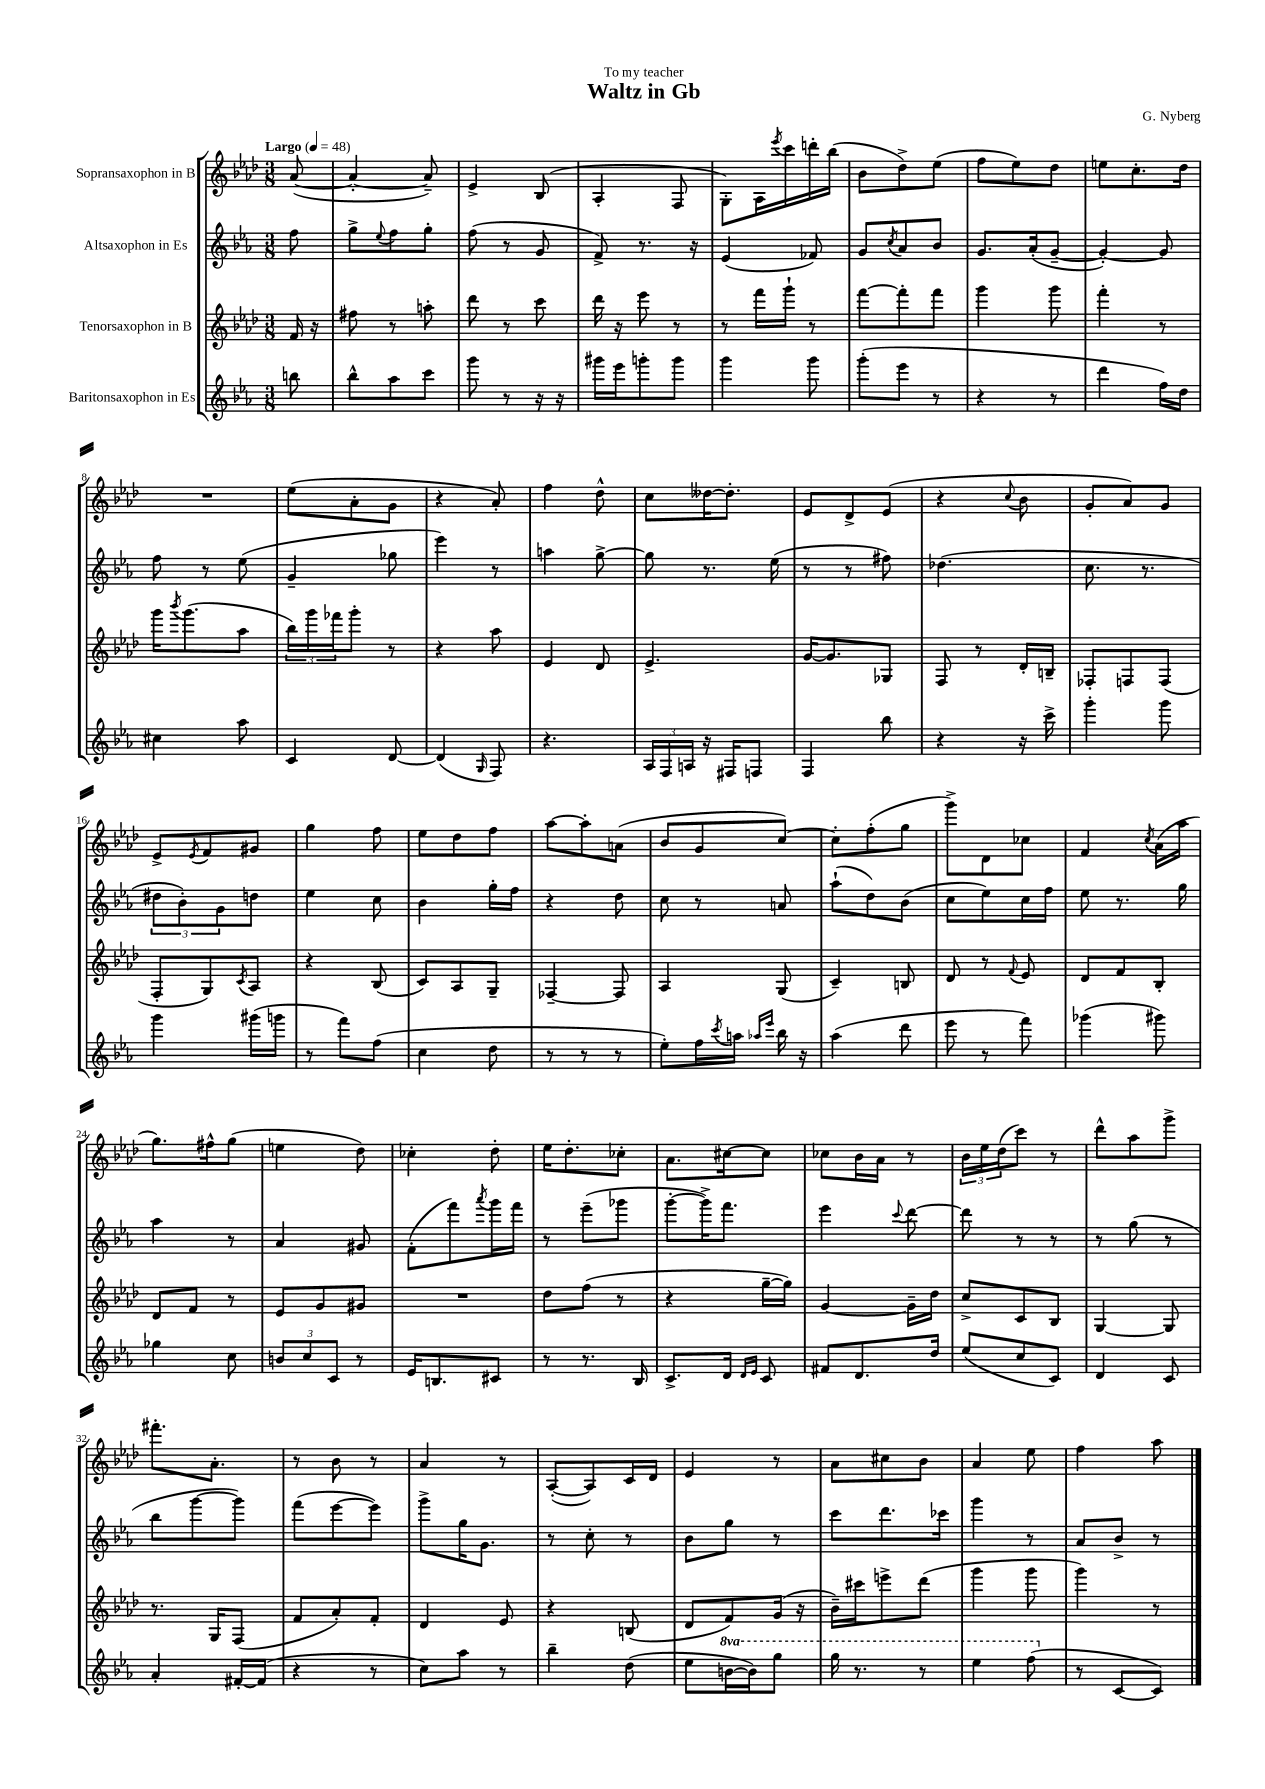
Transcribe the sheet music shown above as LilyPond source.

\header { title = "Waltz in Gb" composer = "G. Nyberg" dedication = "To my teacher" }
<<
\new StaffGroup <<
\new Staff = "s0" \with { instrumentName = "Sopransaxophon in B" } {
    \clef treble \key aes \major \numericTimeSignature \time 3/8 \partial 8 \tempo "Largo" 4 = 48
    aes'8~( |
    aes'4~-. aes'8--) |
    ees'4-> bes8( |
    aes4-. f8 |
    g8-.) aes16 \acciaccatura { ees'''8 } c'''16 d'''16-. bes''16( |
    bes'8 des''8->) ees''8( |
    f''8 ees''8) des''8 |
    e''8 c''8.-. des''16 |
    R4. |
    ees''8( aes'8-. g'8 |
    r4 aes'8-.) |
    f''4 des''8-^ |
    c''8 deses''16~ deses''8.-. |
    ees'8 des'8-> ees'8( |
    r4 \appoggiatura { c''8 } bes'8 |
    g'8-. aes'8) g'8 |
    ees'8-> \acciaccatura { ees'8 } f'8 gis'8 |
    g''4 f''8 |
    ees''8 des''8 f''8 |
    aes''8~ aes''8-. a'8( |
    bes'8 g'8 c''8~) |
    c''8-. f''8-.( g''8 |
    g'''8->) des'8 ces''8 |
    f'4 \acciaccatura { c''8 } aes'16( aes''16 |
    g''8.) fis''16-^ g''8( |
    e''4 des''8) |
    ces''4-. des''8-. |
    ees''16 des''8.-. ces''8-. |
    aes'8. cis''16~ cis''8 |
    ces''8 bes'16 aes'16 r8 |
    \tuplet 3/2 { bes'16 ees''16 des''16( } c'''8) r8 |
    des'''8-^ aes''8 g'''8-> |
    fis'''8.-. aes'8.-. |
    r8 bes'8 r8 |
    aes'4 r8 |
    aes8~-.( aes8) c'16 des'16 |
    ees'4 r8 |
    aes'8 cis''8 bes'8 |
    aes'4 ees''8 |
    f''4 aes''8 \bar "|." |
}
\new Staff = "s1" \with { instrumentName = "Altsaxophon in Es" } {
    \clef treble \key ees \major \numericTimeSignature \time 3/8 \partial 8
    f''8 |
    g''8-> \appoggiatura { ees''8 } f''8 g''8-. |
    f''8( r8 g'8 |
    f'8->) r8. r16 |
    ees'4( fes'8) |
    g'8 \acciaccatura { c''8 } aes'8 bes'8 |
    g'8. aes'16-.( g'8~-- |
    g'4~-.) g'8 |
    f''8 r8 ees''8( |
    g'4-- ges''8 |
    ees'''4) r8 |
    a''4 g''8~-> |
    g''8 r8. ees''16( |
    r8 r8 fis''8) |
    des''4.( |
    c''8. r8. |
    \tuplet 3/2 { dis''8 bes'8-.) g'8 } d''8 |
    ees''4 c''8 |
    bes'4 g''16-. f''16 |
    r4 d''8 |
    c''8 r8 a'8 |
    aes''8-!( d''8) bes'8( |
    c''8 ees''8) c''16 f''16 |
    ees''8 r8. g''16 |
    aes''4 r8 |
    aes'4 gis'8 |
    f'8-.( f'''8) \acciaccatura { aes'''8 } g'''16 f'''16 |
    r8 ees'''8--( ges'''8 |
    g'''8~-. g'''16->) f'''8. |
    ees'''4 \appoggiatura { c'''8 } d'''8~ |
    d'''8 r8 r8 |
    r8 g''8( r8 |
    bes''8 g'''8~ g'''8) |
    f'''8( ees'''8~ ees'''8) |
    g'''8-> g''16 g'8. |
    r8 c''8-. r8 |
    bes'8 g''8 r8 |
    c'''8 d'''8. ces'''16 |
    g'''4 r8 |
    aes'8 bes'8-> r8 \bar "|." |
}
\new Staff = "s2" \with { instrumentName = "Tenorsaxophon in B" } {
    \clef treble \key aes \major \numericTimeSignature \time 3/8 \partial 8
    f'16 r16 |
    fis''8 r8 a''8-. |
    des'''8 r8 c'''8 |
    des'''16 r16 ees'''8 r8 |
    r8 f'''16 g'''16-! r8 |
    f'''8~ f'''8-. f'''8 |
    g'''4 g'''8 |
    f'''4-. r8 |
    g'''16 \acciaccatura { bes'''8 } g'''8.( aes''8 |
    \tuplet 3/2 { bes''16) g'''16 fes'''16 } g'''8-. r8 |
    r4 aes''8 |
    ees'4 des'8 |
    ees'4.-> |
    g'16~ g'8. ges8 |
    f8 r8 des'16-. b16-- |
    fes8-. f8 f8( |
    f8-. g8) \acciaccatura { c'8 } aes8 |
    r4 bes8( |
    c'8) aes8 g8-- |
    fes4~-- fes8 |
    aes4 g8( |
    c'4--) b8 |
    des'8 r8 \appoggiatura { f'8 } ees'8 |
    des'8 f'8 bes8-. |
    des'8 f'8 r8 |
    ees'8 g'8 gis'8 |
    R4. |
    des''8 f''8( r8 |
    r4 g''16~-- g''16) |
    g'4~ g'16-- des''16 |
    c''8-> c'8 bes8 |
    g4~ g8 |
    r8. g16 f8( |
    f'8 aes'8-.) f'8-. |
    des'4 ees'8 |
    r4 b8( |
    des'8 f'8) g'16( r16 |
    bes'16--) cis'''16 e'''8-> des'''8( |
    g'''4 g'''8 |
    g'''4) r8 \bar "|." |
}
\new Staff = "s3" \with { instrumentName = "Baritonsaxophon in Es" } {
    \clef treble \key ees \major \numericTimeSignature \time 3/8 \set Staff.ottavationMarkups = #ottavation-simple-ordinals \partial 8
    b''8 |
    bes''8-^ aes''8 c'''8 |
    g'''8 r8 r16 r16 |
    gis'''16 ees'''16 g'''8-. g'''8 |
    g'''4 g'''8 |
    g'''8-.( ees'''8 r8 |
    r4 r8 |
    d'''4 f''16) d''16 |
    cis''4 aes''8 |
    c'4 d'8~ |
    d'4( \grace { g16 } f8) |
    r4. |
    \tuplet 3/2 { aes16 f16 a16 } r16 fis16 f8 |
    f4 bes''8 |
    r4 r16 c'''16-> |
    g'''4-. g'''8 |
    g'''4 gis'''16( g'''16 |
    r8 f'''8) f''8( |
    c''4 d''8 |
    r8 r8 r8 |
    ees''8-.) f''16 \acciaccatura { c'''8 } a''16 \grace { aes''16 ees'''16 } bes''16 r16 |
    aes''4( d'''8 |
    ees'''8 r8 f'''8) |
    ges'''4( gis'''8) |
    ges''4 c''8 |
    \tuplet 3/2 { b'8 c''8 c'8 } r8 |
    ees'16 b8. cis'8 |
    r8 r8. bes16 |
    c'8.-> d'16 \grace { d'16 ees'16 } c'8 |
    fis'8 d'8. d''16 |
    ees''8( c''8 c'8) |
    d'4 c'8 |
    aes'4-. fis'16~-. fis'16( |
    r4 r8 |
    c''8) aes''8 r8 |
    bes''4-- d''8( |
    ees''8 \ottava #1 b''16~ b''16) g'''8 |
    g'''16 r8. r8 |
    ees'''4 f'''8( \ottava #0 |
    r8 c'8~ c'8) \bar "|." |
}
>>
>>
